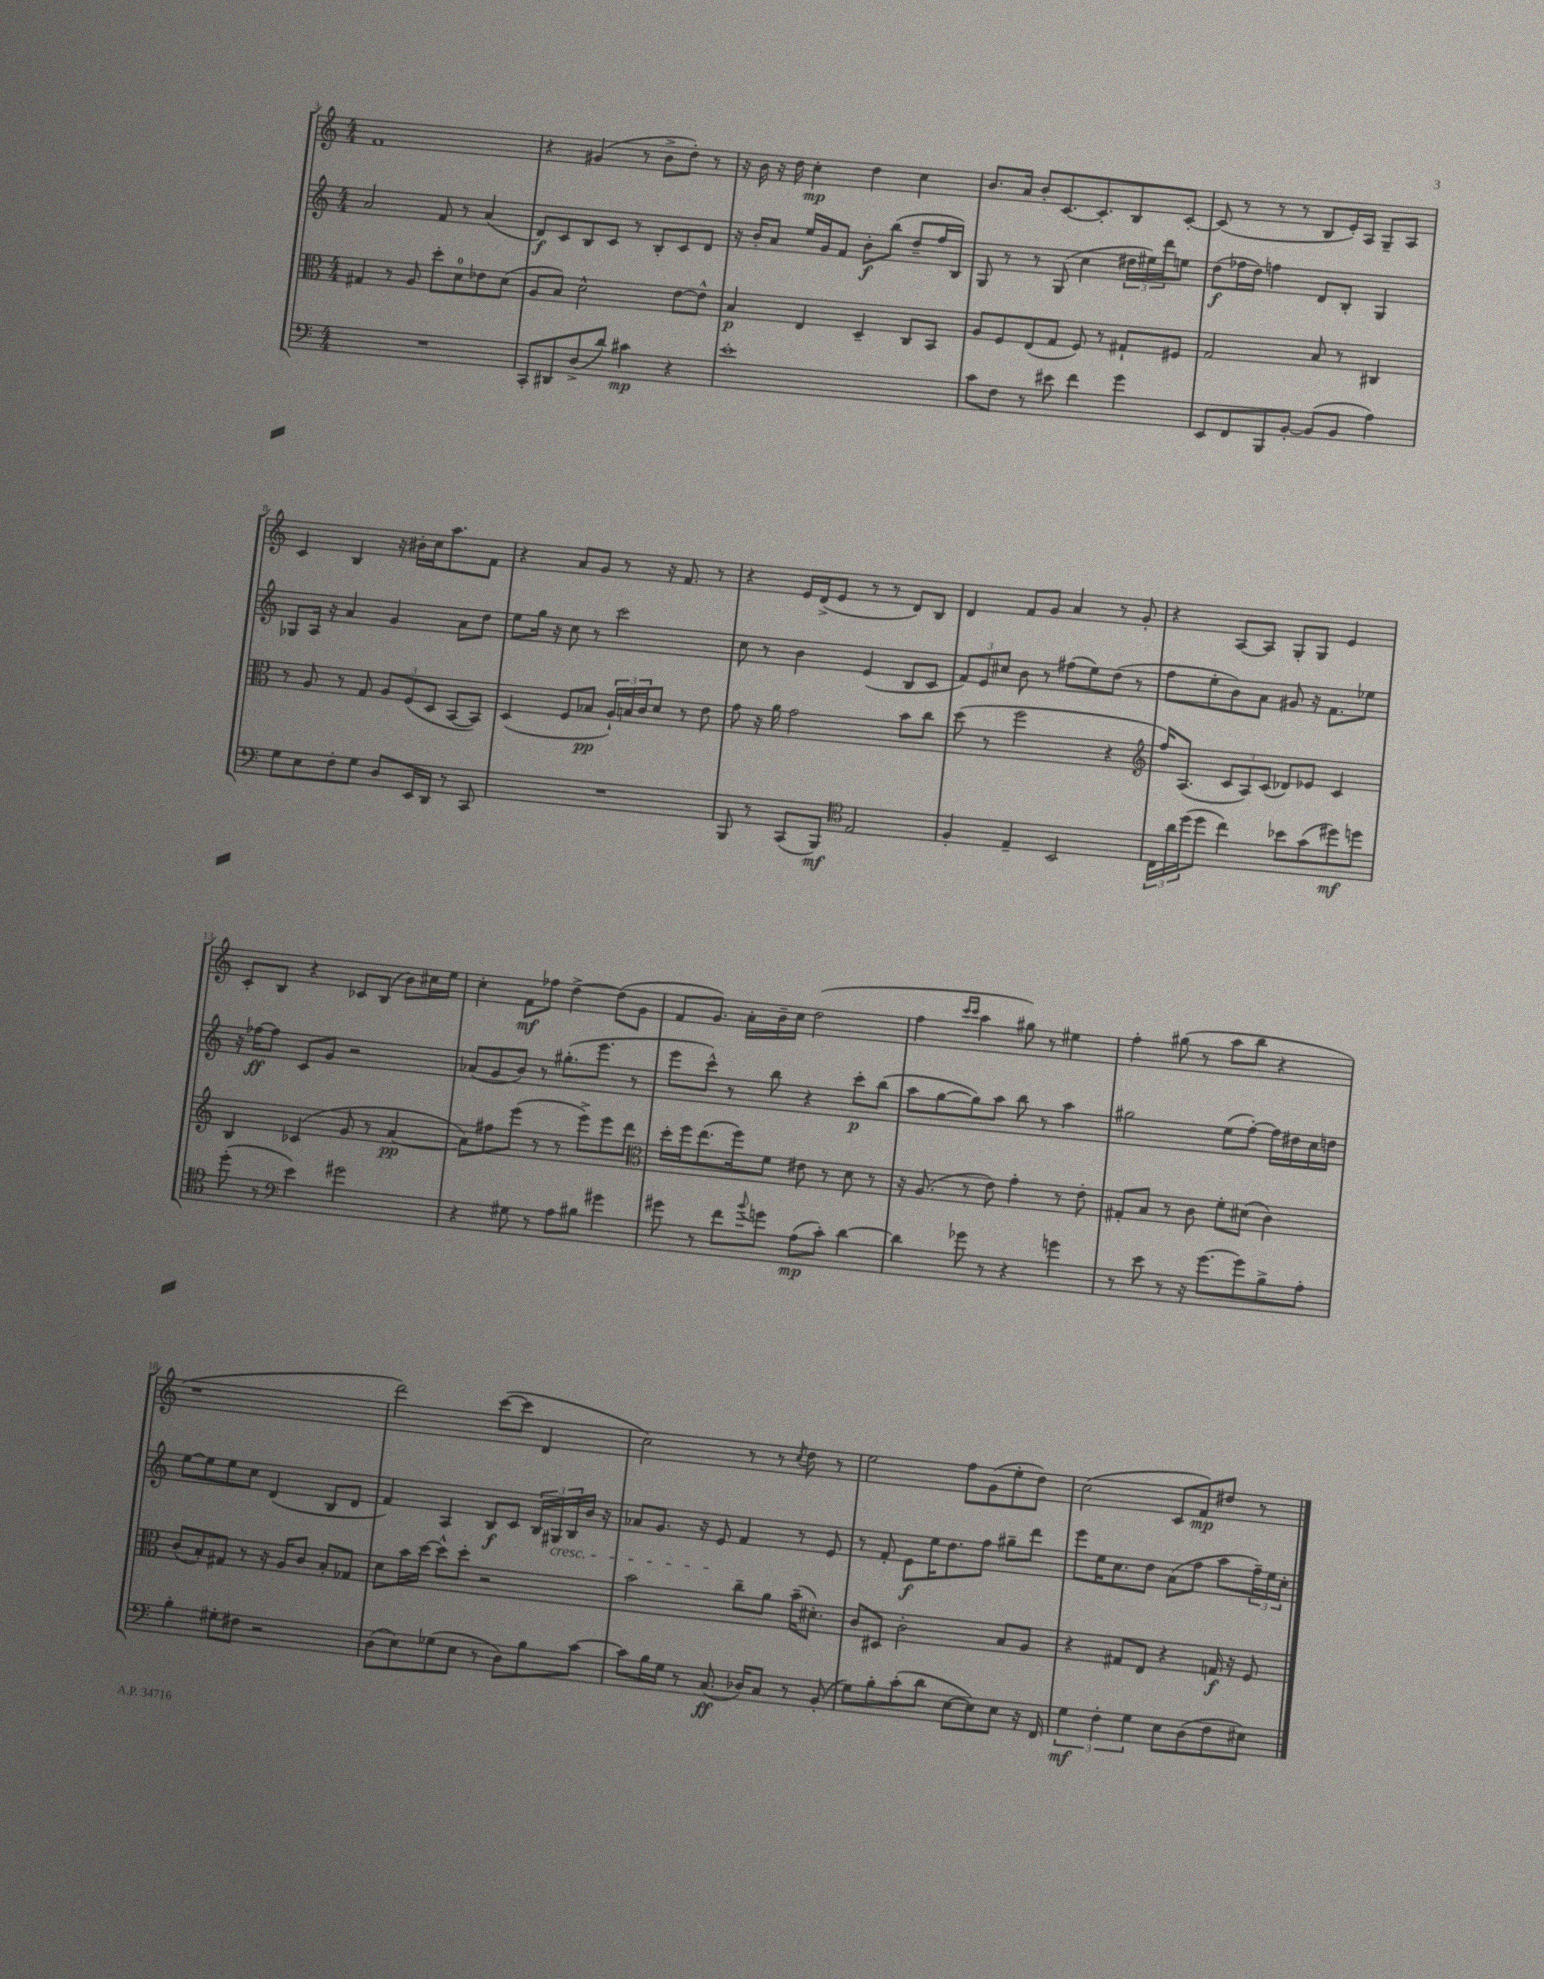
<<
\new StaffGroup <<
\new Staff = "s0" {
    \clef treble \key c \major \numericTimeSignature \time 4/4
    f'1 |
    r4 gis'4( r8 b'8-> d''8-.) r8 |
    r16 b'16 r16 d''16 c''4-.\mp d''4 c''4 |
    b'8. a'16 b'8-. c'8.~ c'8.-. b8 c'8~-. |
    c'8( r8 r8 r8 b8 e'16-.) a16 g8-- a8 |
    c'4 b4 r16 bis'16-. c''16 a''8. f'8 |
    r4 a'8 g'8 r8 r16 f'8. r8 |
    r4 e'16 d'16->( e'8 r8 r8 d'8) b8 |
    d'4 f'8 g'8 a'4 r8 g'8-. |
    r4 a8~ a8 g8-. g8 e'4 |
    c'8-. b8 r4 ces'8 b8( b'8) cis''16 e''16 |
    c''4-. f'8\mf fes''8 d''4~-> d''8( g'8 |
    f'8 g'8.) a'16-. b'16-- c''16 d''2( |
    f''4 \grace { c'''16 c'''16 } a''4 gis''8) r8 eis''4 |
    f''4-. gis''8( r8 a''8 b''8 r4 |
    r1 |
    d'''2) c'''8~( c'''8 d'4 |
    c''2) r8 r8 \acciaccatura { c''8 } d''8 r8 |
    e''2 f''8 g'8( e''8-. d''8) |
    c''2( c'8 f'8\mp) dis''8 r8 \bar "|." |
}
\new Staff = "s1" {
    \clef treble \key c \major \numericTimeSignature \time 4/4
    a'2 f'8 r8 a'4( |
    d'8\f) c'8 b8 c'8 r8 b8-. c'8 d'8 |
    r16 b'16-. a'8 e''16 g'16 f'8 b'8-.\f b''8( d''8-- f''16 b16) |
    g8 r8 r8 g8( c''4 \tuplet 3/2 { dis''16 eis''16) d'''16 } e''8 |
    d''8\f( fes''16 d''16) f''4 d'8 b8-. g4 |
    ges8 a16 r16 a'4 g'4 a'8 d''8 |
    e''8 g''16 r16 c''8 r8 c'''2 |
    c''8 r8 b'4 e'4( b8 c'8 |
    \tuplet 3/2 { f'8) e'8 cis''8 } b'8 r8 fis''8( e''8) d''8( r8 |
    f''8 e''8-. b'8) a'8 gis'8 r16 f'8. ees''8 |
    r16 fes''16~\ff fes''8 c'8 g'8 r2 |
    aes'8( g'8 b'8) r8 gis''8.-.( e'''8. r8 |
    e'''8 c'''8-^) r8 b''8 r4 c'''8-.\p b''8( |
    a''8 g''8~ g''8) a''8 b''8 r8 a''4 |
    gis''2 e''8( f''8~-.) f''16 dis''16 c''16 d''16 |
    e''8~ e''8 e''8 c''8 d'4( b8 d'8 |
    f'4) a4 b8\f c'8 \tuplet 3/2 { b16 gis16\cresc b16 } b'16 r16 |
    aes'8 g'8. r16 e'8\! f'4 r8 e'8 |
    r8 f'8-. e'8\f e''16 d''8. f''8 gis''8-- d'''8 |
    e'''8 e''16 c''8. d''8 a'8( f''8 a''8 \tuplet 3/2 { f''16--) e''16 c''16-. } \bar "|." |
}
\new Staff = "s2" {
    \clef alto \key c \major \numericTimeSignature \time 4/4
    gis4 r8 a8 d''8-. d'8-0 ees'8 d'8( |
    a8 b8) d'2-^ e'8~ e'8-^ |
    b4\p e4 d4-- c8 b,8 |
    a8 f8 e8( g8 f8) r8 gis8-! fis8 |
    g2 b8 r8 cis4 |
    r8 a8 r8 g8 \tuplet 3/2 { a8 f8( d8 } b,8~ b,8) |
    d4( f8 bes8\pp \tuplet 3/2 { a16-!) b16 c'16 } d'8 r8 e'8 |
    g'8 r16 a'16 g'2 b'8 c''8 |
    d''8( r8 f''2 r4 |
    \clef treble f''16) a8.( \tuplet 3/2 { c'8 a8) c'8( } des'8) ees'8 c'4 |
    b4 ces'4( g'8 r8 a'4~\pp |
    a'8) fis''8 e'''8( r8 r8 e'''8->) e'''8 d'''8 |
    \clef alto d''16-. f''16 e''8.( f''16) f'8 eis'8 r8 d'8 r8 |
    r16 a8.( r8 e'8) g'4-. r8 e'8-. |
    gis8-. b8 r8 c'8 f'8-. dis'8( c'4) |
    c'8( b8-.) gis8 r8 r16 a16 c'8 b8-. ges8 |
    d'8 b'16 d''16~ d''8-^ d''8-. r2 |
    b'2 c''8-- a'8 b'16--( dis'8.-.) |
    c'8 dis8 c'2-. b8 a8 |
    r4 gis8 e8 r4 g16\f r16 f8 \bar "|." |
}
\new Staff = "s3" {
    \clef bass \key c \major \numericTimeSignature \time 4/4
    R1 |
    c,8-. dis,8 d8->( d'8) cis'4\mp r4 |
    e'1-. |
    c'8 f8 r8 eis'8 f'4 g'4 |
    e,8 f,8 b,,8 b,8~-. b,8( b,8 a4) |
    g8 e8 f8-. g8 d8 e,16 d,16 r8 c,8 |
    R1 |
    b,,8 r8 c,8( b,,8\mf) \clef tenor e2 |
    f4-. e4-- b,2 |
    \tuplet 3/2 { c16 a'16 d''16( } d''8 c''4) bes'8 g'8( dis''8\mf) d''8 |
    d''8-.( r8 \clef bass e'4) gis'2 |
    r4 gis8 r8 a8 bis8 gis'4 |
    gis'8 r8 f'8 \appoggiatura { b'8 } g'8 a8\mp( c'8-.) d'4~ |
    d'4 ges'8 r8 r4 g'4 |
    r8 e'8 r8 r16 g'8.~ g'8 b8-> a8-. |
    b4-. gis8-. fis8 r2 |
    d8( e8) ges8( e8 r8 d8) b8 c'8~ |
    c'8 b16 g16 r8 c8.\ff( des16) c8 r8 b,8-.( |
    g8) b8-. c'8-.( d'8 e8~ e8) e8 r16 f,16 |
    \tuplet 3/2 { g4\mf f4-. g4 } e8 d8( f8 eis8) \bar "|." |
}
>>
>>
\layout { \context { \Score currentBarNumber = #3 } }
